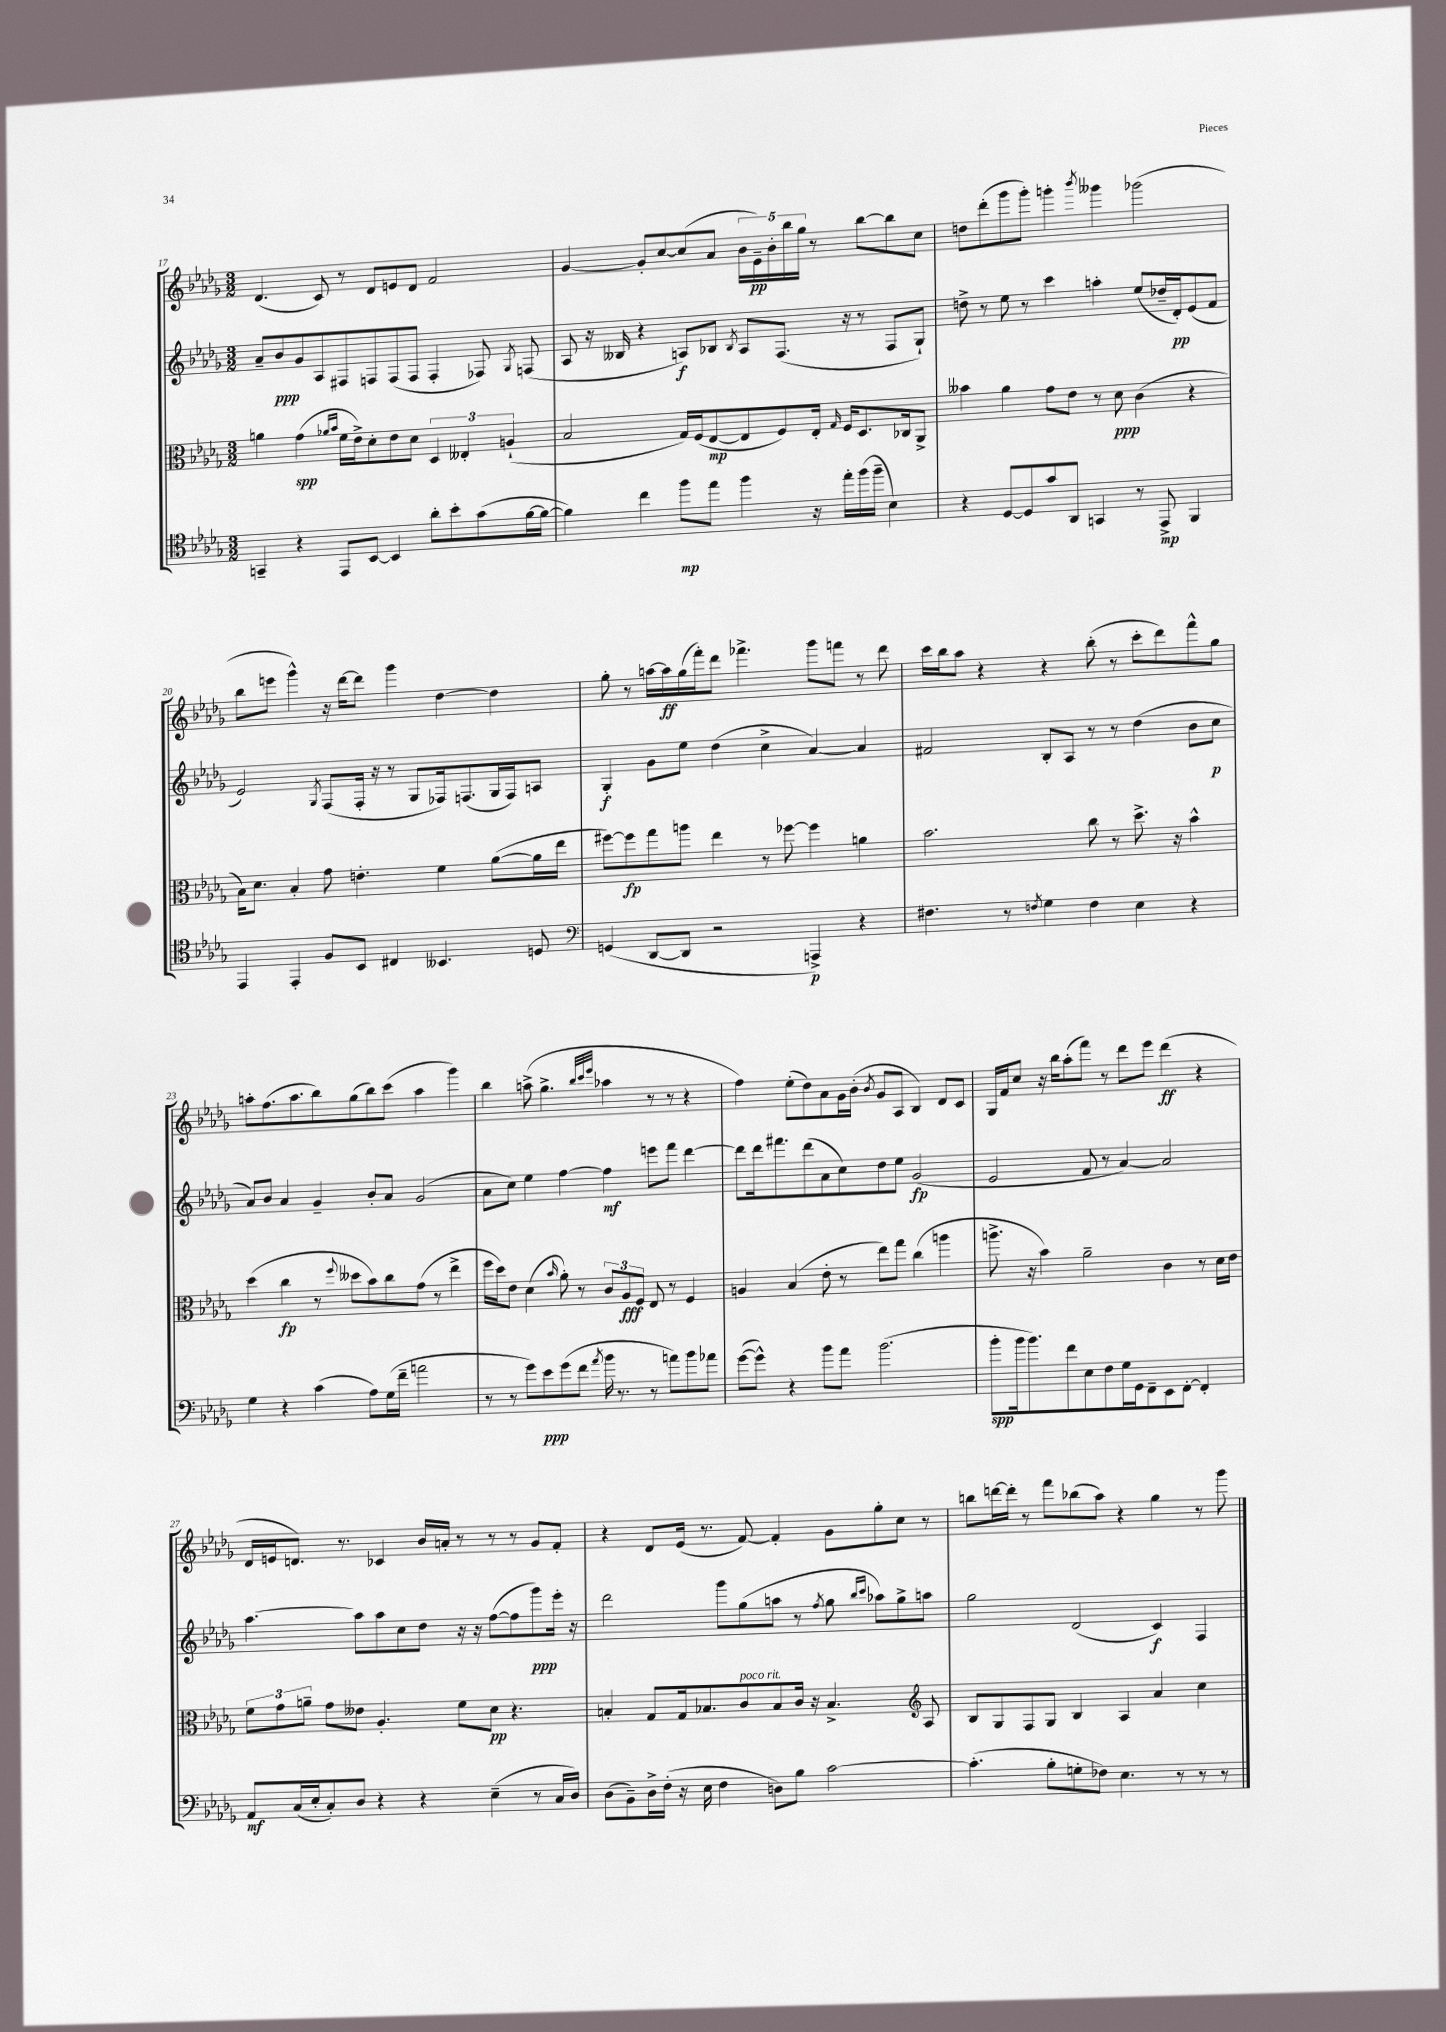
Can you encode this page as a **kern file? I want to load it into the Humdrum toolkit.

**kern	**kern	**kern	**kern
*staff4	*staff3	*staff2	*staff1
*clefC4	*clefC3	*clefG2	*clefG2
*k[b-e-a-d-g-]	*k[b-e-a-d-g-]	*k[b-e-a-d-g-]	*k[b-e-a-d-g-]
*M3/2	*M3/2	*M3/2	*M3/2
4GG~	4a	8a-~	(4.d-
.	.	8b-	.
4r	(4g-	8g-	.
.	.	8A-	8c)
.	16qqa-	.	.
.	16qqb-	.	.
8EE-	16f	8F#	8r
.	16e-^)	.	.
[8BB-	8d-'	8F	8d-
4BB-]	8e-	(8F	8e
.	8d-	8F	8d-
8a-'	6D-	4F'	2f
8b-'	.	.	.
.	6E--'	.	.
(8g-	.	8F-)	.
.	(6A`	.	.
.	.	8qG-	.
[16f	.	(8F	.
16f_	.	.	.
=	=	=	=
4f])	2B-	8A-	[4g-
.	.	16r	.
.	.	16B--	.
4cc	.	4r	8g-']
.	.	.	[8cc
8ff	16G-)	8A)	(8cc]
.	(16F	.	.
8ee-	[8E-	8B-	8a-
.	.	8qB-	.
4ff	8E-]	8A	20b-
.	.	.	20e-~)
.	.	.	20b-'
.	8F)	(8.F	.
.	.	.	20bb-
.	.	.	20gg-
16r	16E-'	.	8r
.	16qqG-	.	.
16ee-'	16F	16r	.
(16ff	8.D-	8r	[8bb-
16ff~	.	.	.
4B-)	.	8F	8bb-]
.	16C-	.	.
.	8AA-^	8G-`)	8cc
=	=	=	=
4r	4b--	8dd^	8dd
.	.	8r	(8ddd-'
[8D-	4a-	8ee-	8ggg-
8D-]	.	8r	8ggg-')
8g-	8g-	4ccc	4ggg'
8AA-	8e-	.	.
.	.	.	8qbbb-
4GG	8r	4aa'	4ggg--
.	8d-	.	.
8r	(4c	(8ee-	(2ggg-
8EE-^	.	16dd-~	.
.	.	16d-')	.
4FF	4r	(8e-	.
.	.	8f	.
=	=	=	=
4EE-	16B-)	2e-)	8bb-
.	8.d-	.	.
.	.	.	8eee
4EE-'	4B-'	.	4ggg-^^)
.	.	8qG-	.
8F	8g-	(8F	16r
.	.	.	[16ddd-
8BB-	4.e'	16F'	8ddd-]
.	.	16r	.
4C#	.	8r	4ggg-
.	.	8G-	.
4.BB--	4f	16F-)	[4dd-
.	.	(8.F	.
.	([8a-	16G-	4dd-]
.	.	16F)	.
8D	16a-]	8A	.
.	16ee-	.	.
=	=	=	=
*clefF4	*	*	*
(4GG	[8ff#)	4G-'	8gg-'
.	8ff#]	.	8r
[8DD-	8gg-	8g-	[16aa
.	.	.	16aa]
8DD-]	8aa	8ee-	(16gg-
.	.	.	16fff')
2r	4ee-	(4dd-	8ddd-
.	.	.	4.fff-^
.	8r	4cc^	.
.	[8ff-	.	.
4AAA^)	4ff-]	[4a-)	8ggg-
.	.	.	8fff
4r	4a	4a-]	8r
.	.	.	8ddd-
=	=	=	=
4.F#	2.b-	2f#	16ccc
.	.	.	16bb-
.	.	.	8aa-
.	.	.	4r
8r	.	.	.
8qF	.	.	.
4G-	.	8B-'	4r
.	.	8A-	.
4F	8cc	8r	(8bb-'
.	8r	8r	8r
4E-	8.dd-^	(4dd-	8ccc'
.	.	.	8ddd-)
.	16r	.	.
4r	4b-^^	8b-	8fff^^
.	.	8cc	8gg-
=	=	=	=
4G-	(4dd-	8a-)	8aa'
.	.	8b-	(8.ff
4r	4cc	4a-	.
.	.	.	8.aa
(4c	8r	4g-~	8bb-)
.	8qqff	.	.
.	8dd--	.	(8gg-
8A-)	8b-)	8b-'	8bb-)
(16G-	8cc	8a-	(8ccc
16f~	.	.	.
2a	(8g-	(2g-	4aa
.	8r	.	.
.	4ee-^	.	4ggg-)
=	=	=	=
8r	16ff	8a-	4bb-
.	16dd-)	.	.
8r	8e-	8cc)	.
8g-)	(4d-	4ee-	(8aa^
8e-	.	.	4.gg-^
.	16qqb-	.	.
(8g-	8a-')	[4ff	.
8f	8r	.	.
.	.	.	32qqbb-
.	.	.	32qqccc
8qa-	.	.	32qqeee-
16b-	12c	4ff]	4aa-
8.r	.	.	.
.	12A-	.	.
.	12F	.	.
8r	8E-	8eee	8r
8a)	8r	8fff	8r
8b-	4F	[4ddd-	4r
8a-	.	.	.
=	=	=	=
([8g-	4A	8ddd-]	4ff)
8g-^^])	.	16ddd-	.
.	.	8.fff#	.
4r	(4B-	.	(8ee-'
.	.	(8ddd-	8dd-)
8b-	8e-'	8a-	8a-
8a-	8r	8cc)	16g-
.	.	.	(16b-'
.	.	.	8qb-
(2.b-	8ee-)	8dd-	8g-
.	8gg-	8ee-	8A-
.	(4cc	(2g-	4B-)
.	4aa	.	8d-
.	.	.	8c
=	=	=	=
8b-'	8.aa^	2e-	16G-
.	.	.	16f
16b-	.	.	8cc
8.b-)	16r	.	.
.	4b-)	.	16r
.	.	.	16bb-
8f	.	.	(8aa-'
8E-	2a-~	8f	8fff)
8F	.	8r	8r
16G-	.	[4a-)	8ddd-
16GG-	.	.	.
8FF~	.	.	8eee-
8EE-	4c	2a-]	(4ddd-
[8FF'	.	.	.
4FF']	8r	.	4r
.	16d-	.	.
.	16e-	.	.
=	=	=	=
8AA-	12f	[4.aa-	16d-
.	.	.	16e
.	12g-	.	.
(16C	.	.	8.d)
.	12a~	.	.
16E-'	.	.	.
8C')	8g-	.	.
.	.	.	8.r
8D-	8e--	8aa-]	.
4r	4.A-'	8aa-	4c-
.	.	8cc	.
4r	.	8dd-	16b-
.	.	.	16a'
.	8f	16r	8r
.	.	16r	.
(4E-~	8d-	([8ff	8r
.	4.r	8ff]	8r
8r	.	8ggg-)	8g-
16C	.	16eee-'	8f'
16D-)	.	16r	.
=	=	=	=
(8D-	4B'	2ddd-	4r
8BB-~)	.	.	.
16D-^	8G-	.	8d-
(16F'	.	.	.
16r	16G-	.	(16e-
16E-	8.B-	.	8.r
4F	.	8ggg-	.
.	8c	(8gg-	[8f)
8D)	8B-	8aa	4f']
8B-	16c	8r	.
.	16r	.	.
.	.	8qff	.
[2c	4.B-^	8gg-	8g-
.	.	16qqbb-	.
.	.	16qqccc	.
.	.	8aa-)	8gg-'
.	.	8gg-^	8cc
*	*clefG2	*	*
.	8A-	8aa	8r
=	=	=	=
(4.c']	8B-	2gg-	8bb
.	8G-	.	[16ddd
.	.	.	16ddd']
.	8F	.	8r
8B-'	8G-	.	8fff
8G'	4B-	(2d-	(8bb-
8F-)	.	.	8aa-)
4.E-	4A-	.	4r
.	4a-	4c)	4gg-
8r	.	.	.
8r	4cc	4F	8r
8r	.	.	8ggg-
==	==	==	==
*-	*-	*-	*-
